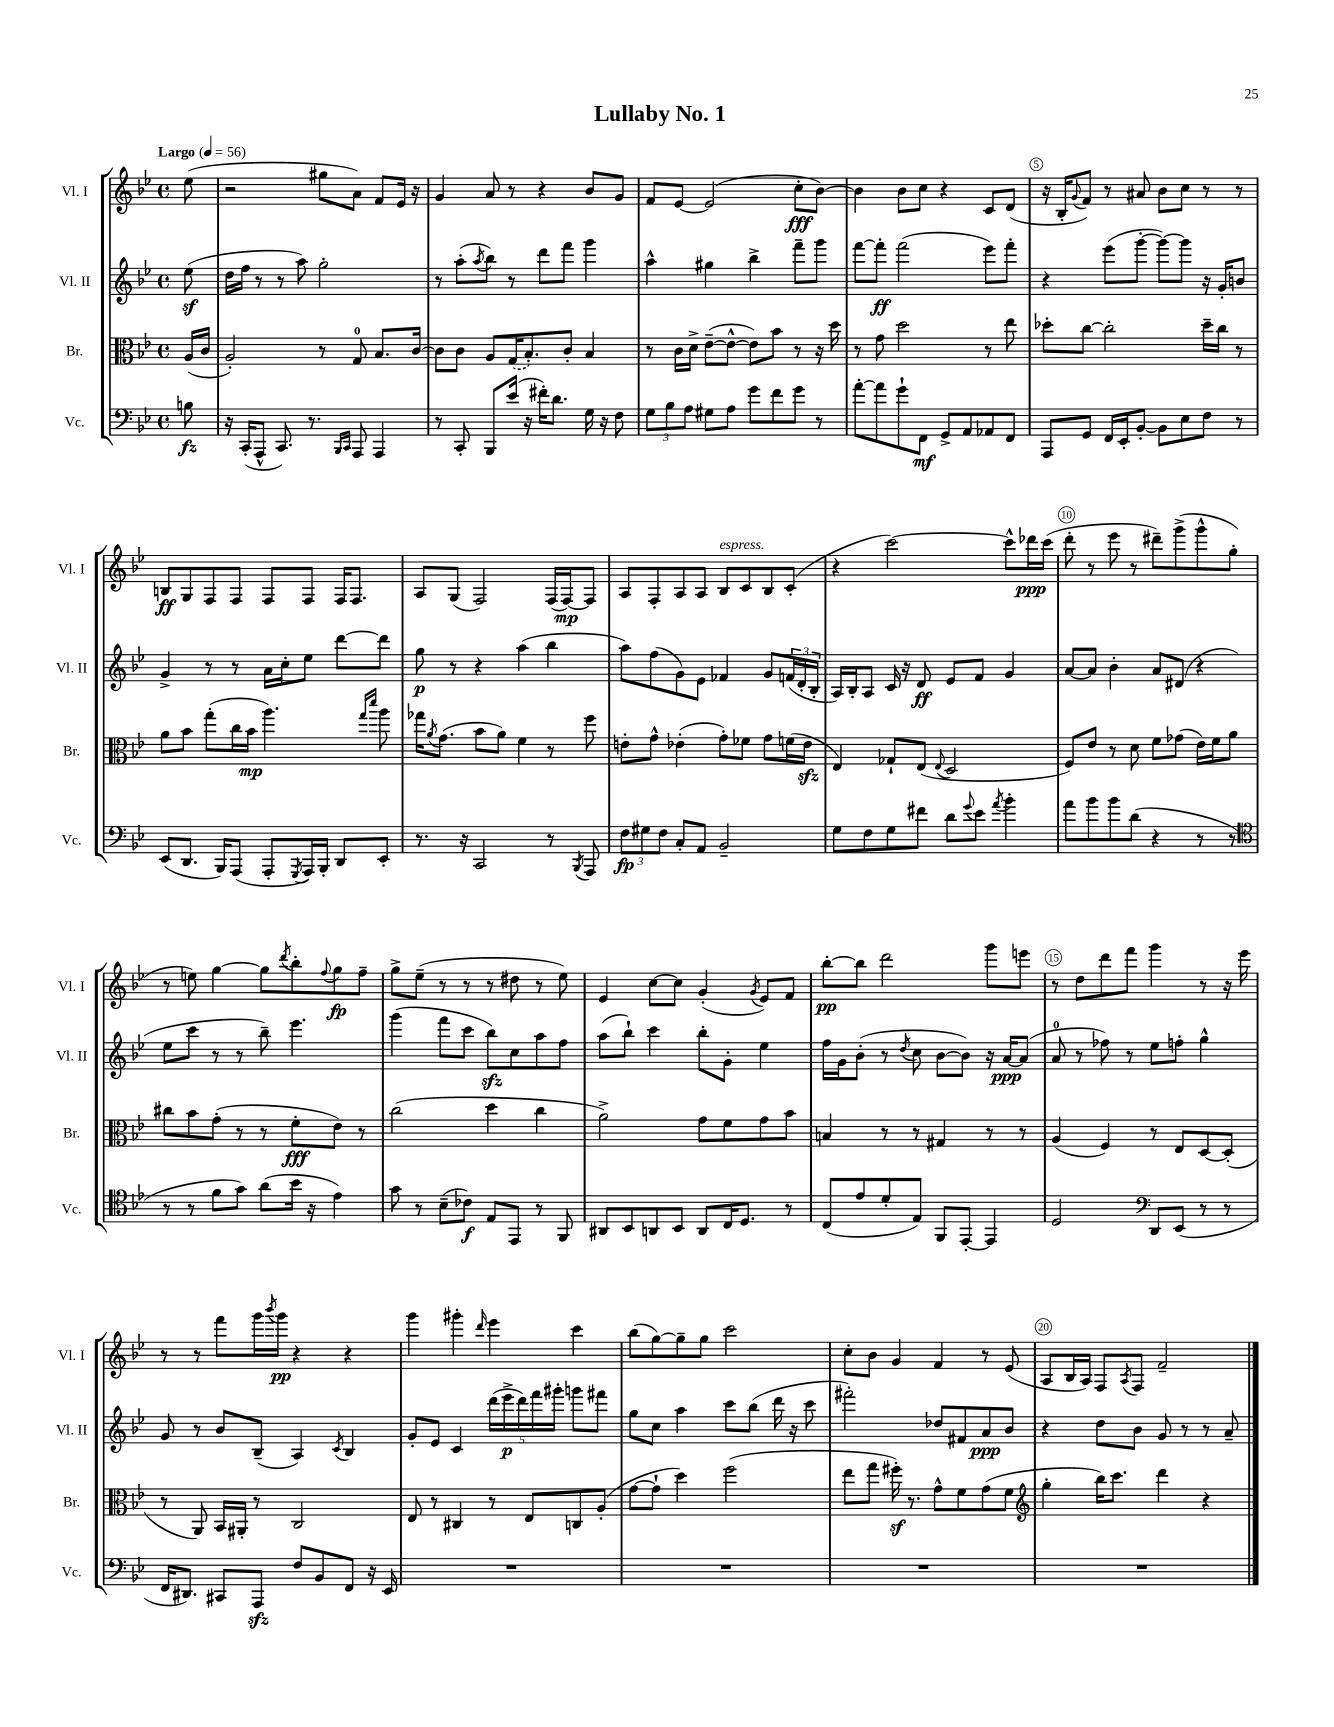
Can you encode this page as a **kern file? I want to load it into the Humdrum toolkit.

**kern	**kern	**kern	**kern
*staff4	*staff3	*staff2	*staff1
*clefF4	*clefC3	*clefG2	*clefG2
*k[b-e-]	*k[b-e-]	*k[b-e-]	*k[b-e-]
*M4/4	*M4/4	*M4/4	*M4/4
*met(c)	*met(c)	*met(c)	*met(c)
*MM56	*MM56	*MM56	*MM56
8B	(16A	(8ee-	(8ee-
.	16c	.	.
=	=	=	=
16r	2A')	16dd	2r
(16CC'	.	16ff	.
8AAA^^	.	8r	.
8.CC)	.	8r	.
.	.	8aa)	.
8.r	.	.	.
.	8r	2gg'	8gg#
16qqBBB-	.	.	.
16qqCC	.	.	.
8AAA	8G	.	8a)
4AAA	8.B-	.	8f
.	.	.	16e-
.	[16c	.	16r
=	=	=	=
8r	8c]	8r	4g
8CC'	8c	(8aa'	.
.	.	8qaa	.
8BBB-	8A	8bb-)	8a
(16e-	(16G	8r	8r
16r	8.B-')	.	.
16f#')	.	8ddd	4r
8.d	.	.	.
.	8c'	8fff	.
16G	4B-	4ggg	8b-
16r	.	.	.
8F	.	.	8g
=	=	=	=
12G	8r	4aa^^	8f
12B-	.	.	.
.	16c	.	[8e-
12A	.	.	.
.	16d^	.	.
8G#	([8e-~	4gg#	(2e-]
8A	8e-^^_	.	.
8g	8e-])	4bb-^	.
8f	8b-	.	.
8g	8r	8fff~	8cc'
8r	16r	8ggg	[8b-)
.	16dd	.	.
=	=	=	=
[8a'	8r	[8fff	4b-]
8a]	8g	8fff']	.
8g`	2dd	(2fff	8b-
8FF	.	.	8cc
8GG^	.	.	4r
8AA	.	.	.
8AA-	8r	8eee-)	8c
8FF	8ee-	8fff'	(8d
=	=	=	=
8AAA	8dd-'	4r	16r
.	.	.	16B-'
.	.	.	8qqg
8GG	[8cc	.	8f)
16FF	2cc']	(8eee-	8r
16EE-'	.	.	.
[8BB-'	.	[8ggg'	8a#
8BB-]	.	8ggg_)	8b-
8E-	.	8ggg]	8cc
8F	16dd-~	16r	8r
.	16cc	16g'	.
8r	8r	8b	8r
=	=	=	=
(8EE-	8a	4g^	8B
8.DD	8b-	.	8G
.	(8gg'	8r	8F
16BBB-)	.	.	.
(8AAA	16cc	8r	8F
.	16b-	.	.
8AAA'	4.aa)	16a	8F
.	.	16cc'	.
8qGGG	.	.	.
16AAA)	.	8ee-	8F
16BBB-'	.	.	.
8DD	.	[8ddd	16F
.	.	.	8.F
.	16qqgg	.	.
.	16qqddd	.	.
8EE-'	8aa	8ddd]	.
=	=	=	=
8.r	16gg-	8gg	8A
.	8qa	.	.
.	(8.g	.	.
.	.	8r	(8G
16r	.	.	.
2CC	8b-	4r	2F)
.	8a)	.	.
.	4f	(4aa	.
8r	8r	4bb-	(16F
.	.	.	[16F)
8qBBB-	.	.	.
8AAA	8ff	.	8F]
=	=	=	=
12F	8e'	8aa)	8A
12G#	.	.	.
.	8g^^	(8ff	8F'
12F	.	.	.
8C'	(4e-'	8g)	8A
8AA	.	8e-	8A
2BB-~	8g')	4f-	8B-
.	8f-	.	8c
.	8g	8g	8B-
.	(16f	(24f	(8c'
.	.	24d'	.
.	16e-	.	.
.	.	24B-'	.
=	=	=	=
8G	4E-)	16A)	4r
.	.	16B-'	.
8F	.	8A	.
8G	8G-`	16c	[2ccc)
.	.	16r	.
8f#	(8E-	8d	.
.	8qqE-	.	.
8d	2D	8e-	.
8qqg	.	.	.
8e-	.	8f	.
8qa	.	.	.
4b-'	.	4g	8ccc^^]
.	.	.	16ddd-
.	.	.	(16ccc
=	=	=	=
8a	8F)	[8a	8ddd'
8b-	8e-	8a]	8r
8b-	8r	4b-'	8eee-
(8d	8d	.	8r
4r	8f	8a	8ddd#~)
.	(8g-	(8d#	(8ggg^
8r	16e-)	4r	8ggg^^
.	16f	.	.
8r	8a	.	8gg'
=	=	=	=
*clefC4	*	*	*
8r	8cc#	8ee-	8r
8r	8b-	8ccc	8ee)
8f	(8g'	8r	[4gg
8g)	8r	8r	.
(8a	8r	8bb-~)	8gg]
.	.	.	8qddd
16b-	8f'	4.eee-	8bb-'
16r	.	.	.
.	.	.	8qqff
4e-)	8e-)	.	8gg
.	8r	.	8ff~
=	=	=	=
8g	(2cc	(4ggg	8gg^
8r	.	.	(8ee-~
(8B-~	.	8fff	8r
8c-)	.	8ccc	8r
8E-	4dd	8bb-)	8r
8EE-	.	8cc	8dd#
8r	4cc	8aa	8r
8FF	.	8ff	8ee-)
=	=	=	=
8AA#	2a^)	(8aa	4e-
8BB-	.	8bb-`)	.
8AA	.	4ccc	[8cc
8BB-	.	.	8cc]
8AA	8g	8bb-'	(4g'
16C	8f	8g'	.
8.D	.	.	.
.	.	.	8qg
.	8g	4ee-	8e-)
8r	8b-	.	8f
=	=	=	=
(8C	4B	16ff	[8bb-'
.	.	16g	.
8e-	.	(8b-'	8bb-]
8d'	8r	8r	2ddd
.	.	8qdd	.
8E-)	8r	8cc	.
8FF	4G#	[8b-	.
[8EE-'	.	8b-])	.
4EE-]	8r	16r	8ggg
.	.	[16a	.
.	8r	(8a]	8eee
=	=	=	=
2D	(4A	8a	8r
.	.	8r	8dd
.	4F)	8ff-)	8ddd
.	.	8r	8fff
*clefF4	*	*	*
8DD	8r	8ee-	4ggg
(8EE-	8E-	8ff'	.
8r	[8D	4gg^^	8r
8r	(8D']	.	16r
.	.	.	16eee-
=	=	=	=
16FF	8r	8g	8r
8.DD#)	.	.	.
.	8AA)	8r	8r
8CC#	16BB-	8b-	8fff
.	16AA#'	.	.
8AAA	8r	(8B-~	16ggg
.	.	.	8qbbb-
.	.	.	16ggg
8F	2C	4A)	4r
8BB-	.	.	.
.	.	8qc	.
8FF	.	4B-	4r
16r	.	.	.
16EE-	.	.	.
=	=	=	=
1r	8E-	8g'	4ggg
.	8r	8e-	.
.	4C#	4c	4ggg#'
.	.	.	16qqddd
.	8r	(20ddd	4eee-
.	.	20eee-^	.
.	.	20ddd)	.
.	8E-	.	.
.	.	20fff	.
.	.	20ggg#'	.
.	8C	8ggg	4ccc
.	(8A'	8fff#	.
=	=	=	=
1r	[8g	8gg	(8bb-
.	8g`]	8cc	[8gg)
.	4dd)	4aa	8gg~]
.	.	.	8gg
.	(2ff	8ccc	2ccc
.	.	(8bb-	.
.	.	16ddd	.
.	.	16r	.
.	.	8ccc	.
=	=	=	=
1r	8ee-	2fff#')	8cc'
.	8gg	.	8b-
.	16ff#')	.	4g
.	8.r	.	.
.	8g^^	8dd-	4f
.	8f	8f#	.
.	(8g	8a	8r
.	8f	8b-	(8e-
=	=	=	=
*	*clefG2	*	*
1r	4gg'	4r	8A
.	.	.	16B-
.	.	.	16A)
.	16bb-)	8dd	8F
.	8.ccc	.	.
.	.	.	8qA
.	.	8b-	8F
.	4ddd	8g	2f~
.	.	8r	.
.	4r	8r	.
.	.	8a~	.
==	==	==	==
*-	*-	*-	*-
